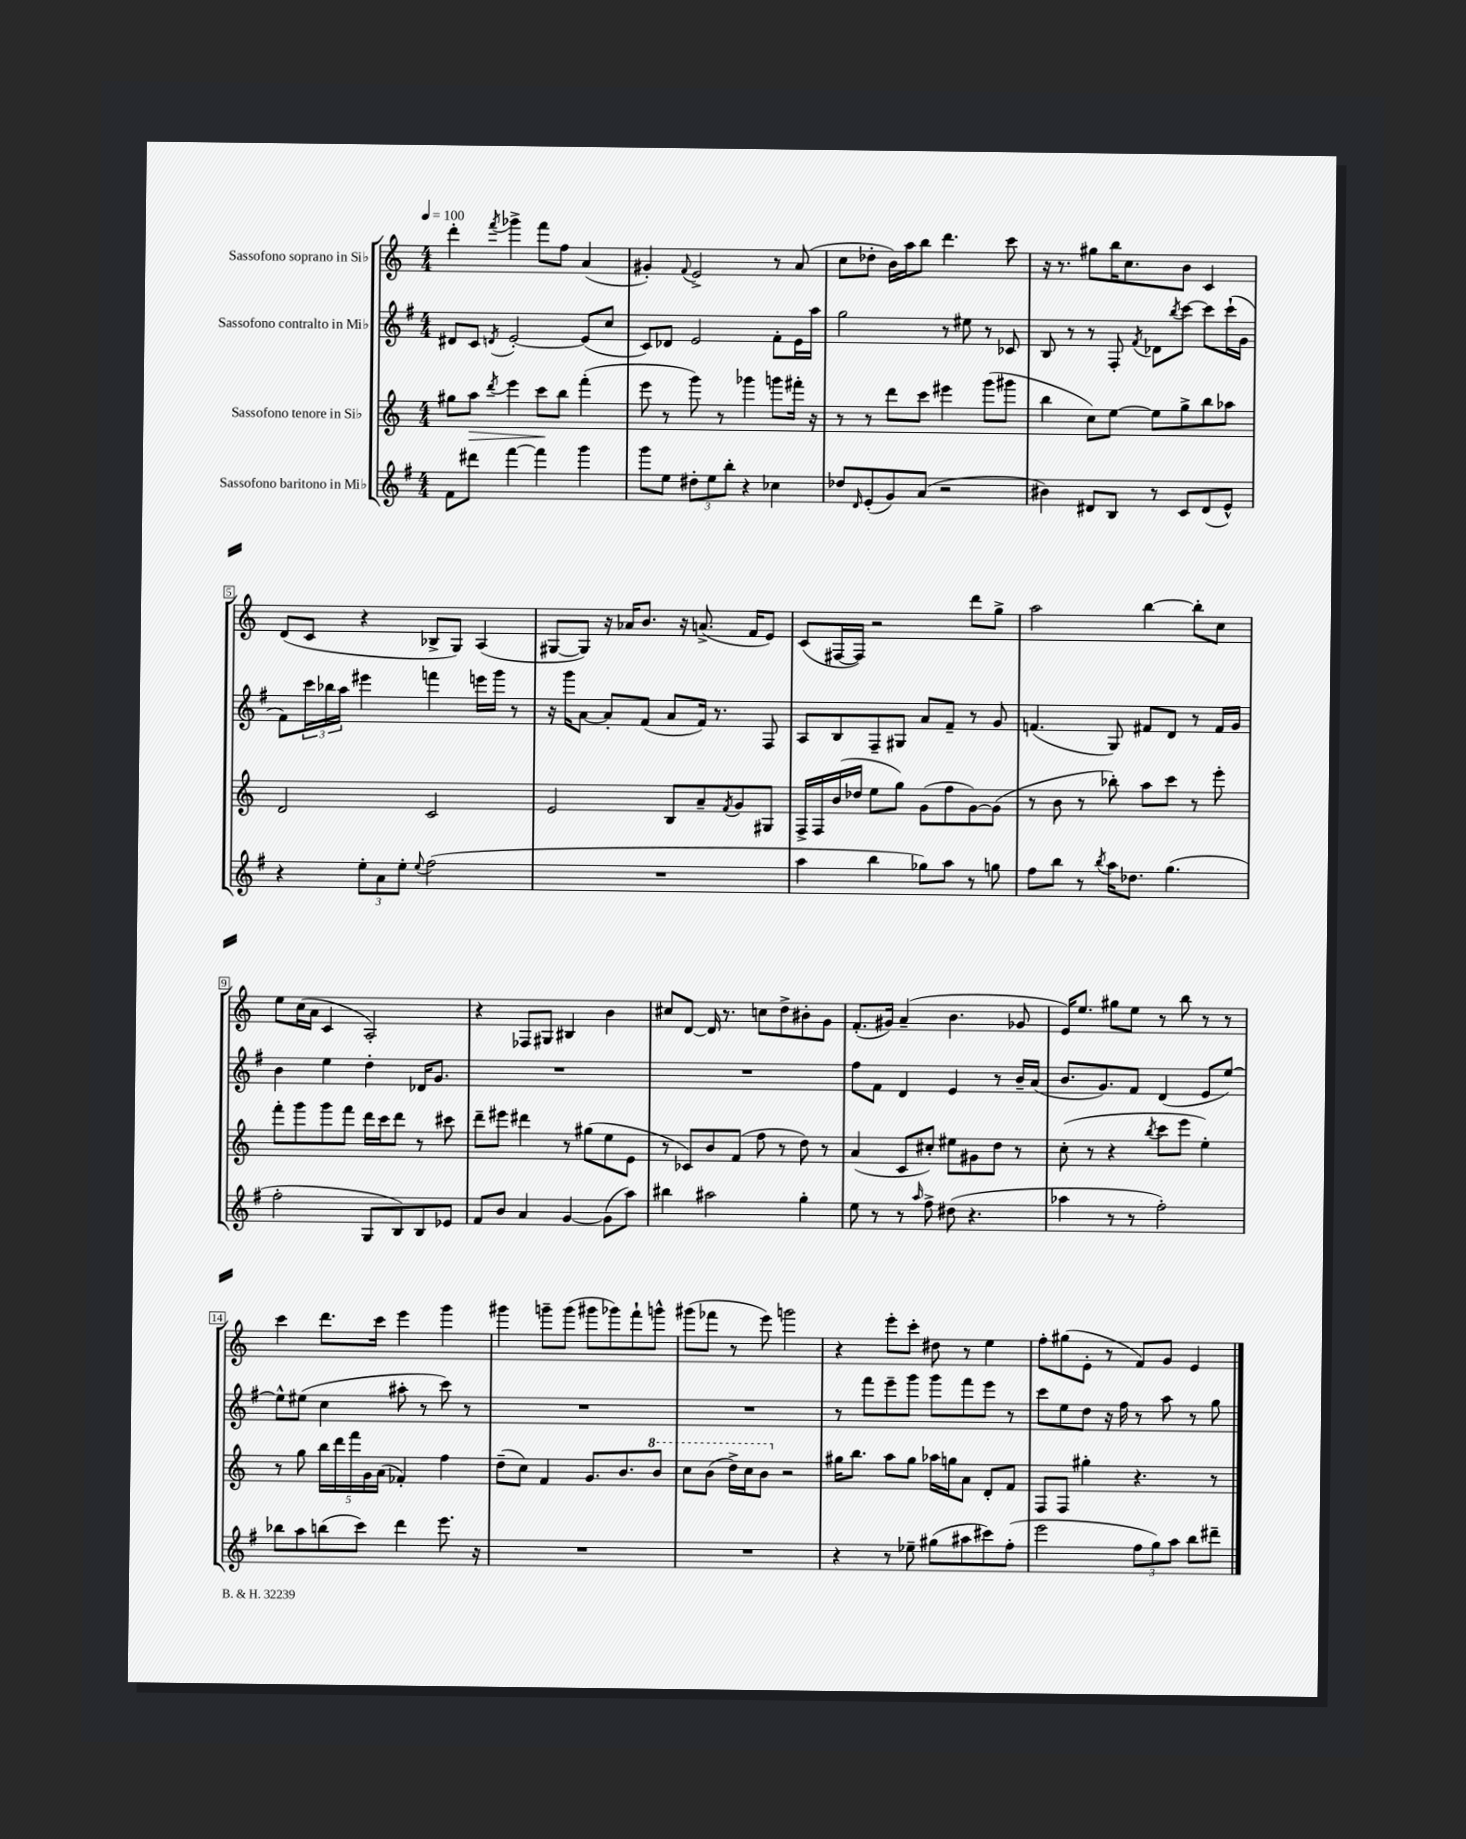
<<
\new StaffGroup <<
\new Staff = "s0" \with { instrumentName = "Sassofono soprano in Sib" } {
    \clef treble \key c \major \numericTimeSignature \time 4/4 \tempo 4 = 100
    d'''4-. \acciaccatura { f'''8 } ges'''4-> f'''8 f''8 a'4( |
    gis'4-.) \appoggiatura { f'8 } e'2-> r8 a'8( |
    c''8 des''8-. b'16) a''16 b''8 d'''4. c'''8 |
    r16 r8. gis''8 b''16 c''8. b'8 c'4 |
    d'8( c'8 r4 bes8-> g8) a4( |
    gis8~ gis8) r16 aes'16 b'8. r16 a'8.->( f'16 e'8) |
    c'8( fis16~ fis16) r2 d'''8 g''8-> |
    a''2 b''4~ b''8-. c''8 |
    e''8 c''16( a'16 c'4 a2-.) |
    r4 fes8 gis8 bis4 b'4 |
    cis''8 d'8~ d'16 r8. c''8 d''8-> bis'8-. g'8 |
    f'8.-.( gis'16) a'4--( b'4. ges'8 |
    e'16) e''8. gis''8 e''8 r8 b''8 r8 r8 |
    c'''4 d'''8. c'''16 e'''4 g'''4 |
    gis'''4 g'''8-- g'''8( gis'''8 ges'''8) f'''8-! g'''8-^ |
    gis'''8( fes'''8 r8 e'''8) g'''2 |
    r4 e'''8-. c'''8-. dis''8 r8 e''4 |
    f''8-. gis''8( e'8-. r8 f'8) g'8 e'4 \bar "|." |
}
\new Staff = "s1" \with { instrumentName = "Sassofono contralto in Mib" } {
    \clef treble \key g \major \numericTimeSignature \time 4/4
    dis'8 c'8 \acciaccatura { d'8 } e'2~-. e'8( c''8 |
    c'8) des'8 e'2 fis'8-. e'16 a''16 |
    g''2 r8 eis''8 r8 ces'8 |
    b8 r8 r8 fis8-. \acciaccatura { fis'8 } des'8 \acciaccatura { b''8 } c'''8~ c'''8 c'''16-!( g'16 |
    fis'8) \tuplet 3/2 { c'''16 bes''16 a''16 } eis'''4 f'''4 e'''16 g'''16 r8 |
    r16 g'''16 a'8~ a'8-. fis'8( a'8 fis'16) r8. fis8 |
    a8 b8 fis8-- gis8 a'8 fis'8-- r8 g'8 |
    f'4.( g8) fis'8 d'8 r8 fis'16 g'16 |
    b'4 e''4 d''4-. des'16 g'8. |
    R1 |
    R1 |
    fis''8 fis'8 d'4 e'4 r8 b'16-- a'16( |
    b'8. g'8.) fis'8 d'4( e'8 e''8~) |
    e''8-^ eis''8( c''4 ais''8-. r8 c'''8) r8 |
    R1 |
    R1 |
    r8 fis'''8 e'''8-- g'''8 g'''8 fis'''8 e'''8 r8 |
    c'''8 e''8 d''8 r16 fis''16 r8 a''8 r8 g''8 \bar "|." |
}
\new Staff = "s2" \with { instrumentName = "Sassofono tenore in Sib" } {
    \clef treble \key c \major \numericTimeSignature \time 4/4
    gis''8 a''8\> \acciaccatura { d'''8 } e'''4 c'''8\! b''8 f'''4-.( |
    e'''8 r8 g'''8) r8 ges'''4 g'''8 fis'''16-. r16 |
    r8 r8 d'''8 c'''8 eis'''4 g'''8( gis'''8 |
    b''4 c''8) e''8~ e''8 g''8-> b''8 aes''8 |
    d'2 c'2 |
    e'2 b8 a'8-- \acciaccatura { f'8 } g'8 gis8 |
    f16-> f16 b'16( des''16 e''8 g''8) g'8( f''8 g'8~) g'8( |
    r8 b'8 r8 bes''8-.) a''8 c'''8 r8 e'''8-. |
    f'''8-. g'''8 g'''8 f'''8 d'''16 c'''16 d'''8 r8 cis'''8 |
    d'''8-- eis'''8 dis'''4 r8 gis''8( e''8 e'8 |
    r8 ces'8) b'8 f'8( f''8 r8 d''8) r8 |
    a'4( c'8 cis''8-.) eis''8 gis'8 d''8 r8 |
    c''8-.( r8 r4 \acciaccatura { b''8 } c'''8 e'''8 e''4-.) |
    r8 g''8 \tuplet 5/4 { b''16 d'''16 f'''16 g'16 a'16( } fes'4-.) f''4 |
    d''8--( c''8) f'4 g'8. b'8. \ottava #1 b''8 |
    c'''8 b''8( d'''16->) c'''16 b''8 \ottava #0 r2 |
    gis''16 b''8. a''8 gis''8 aes''16 g''16 a'8 d'8-. f'8 |
    f8 f8 gis''4-. r4. r8 \bar "|." |
}
\new Staff = "s3" \with { instrumentName = "Sassofono baritono in Mib" } {
    \clef treble \key g \major \numericTimeSignature \time 4/4
    fis'8 dis'''8 fis'''4~ fis'''4 g'''4 |
    g'''8 e''8 \tuplet 3/2 { dis''8-. e''8 b''8-. } r4 ces''4 |
    des''8 \grace { d'16 } e'8-.( g'8) a'8( r2 |
    bis'4) dis'8 b8 r8 c'8 dis'8( e'8-^) |
    r4 \tuplet 3/2 { e''8-. a'8 e''8-. } \appoggiatura { e''8 } fis''2( |
    R1 |
    a''4 b''4 ges''8) a''8 r8 g''8 |
    fis''8 b''8 r8 \acciaccatura { b''8 } a''16 des''8. g''4.( |
    fis''2-. g8 b8) b8 ees'8 |
    fis'8 b'8 a'4 g'4~ g'8( a''8) |
    bis''4 ais''2 g''4-. |
    e''8 r8 r8 \grace { a''16 } fis''8-> dis''8( r4. |
    aes''4 r8 r8 fis''2-.) |
    bes''8 a''8 b''8( c'''8) d'''4 e'''8. r16 |
    R1 |
    R1 |
    r4 r8 ees''8-- gis''8( ais''8 cis'''8) fis''8-.( |
    e'''2 \tuplet 3/2 { fis''8 g''8) a''8 } b''8 dis'''8-- \bar "|." |
}
>>
>>
\layout { \context { \Score \override BarNumber.stencil = #(make-stencil-boxer 0.1 0.3 ly:text-interface::print) } }
